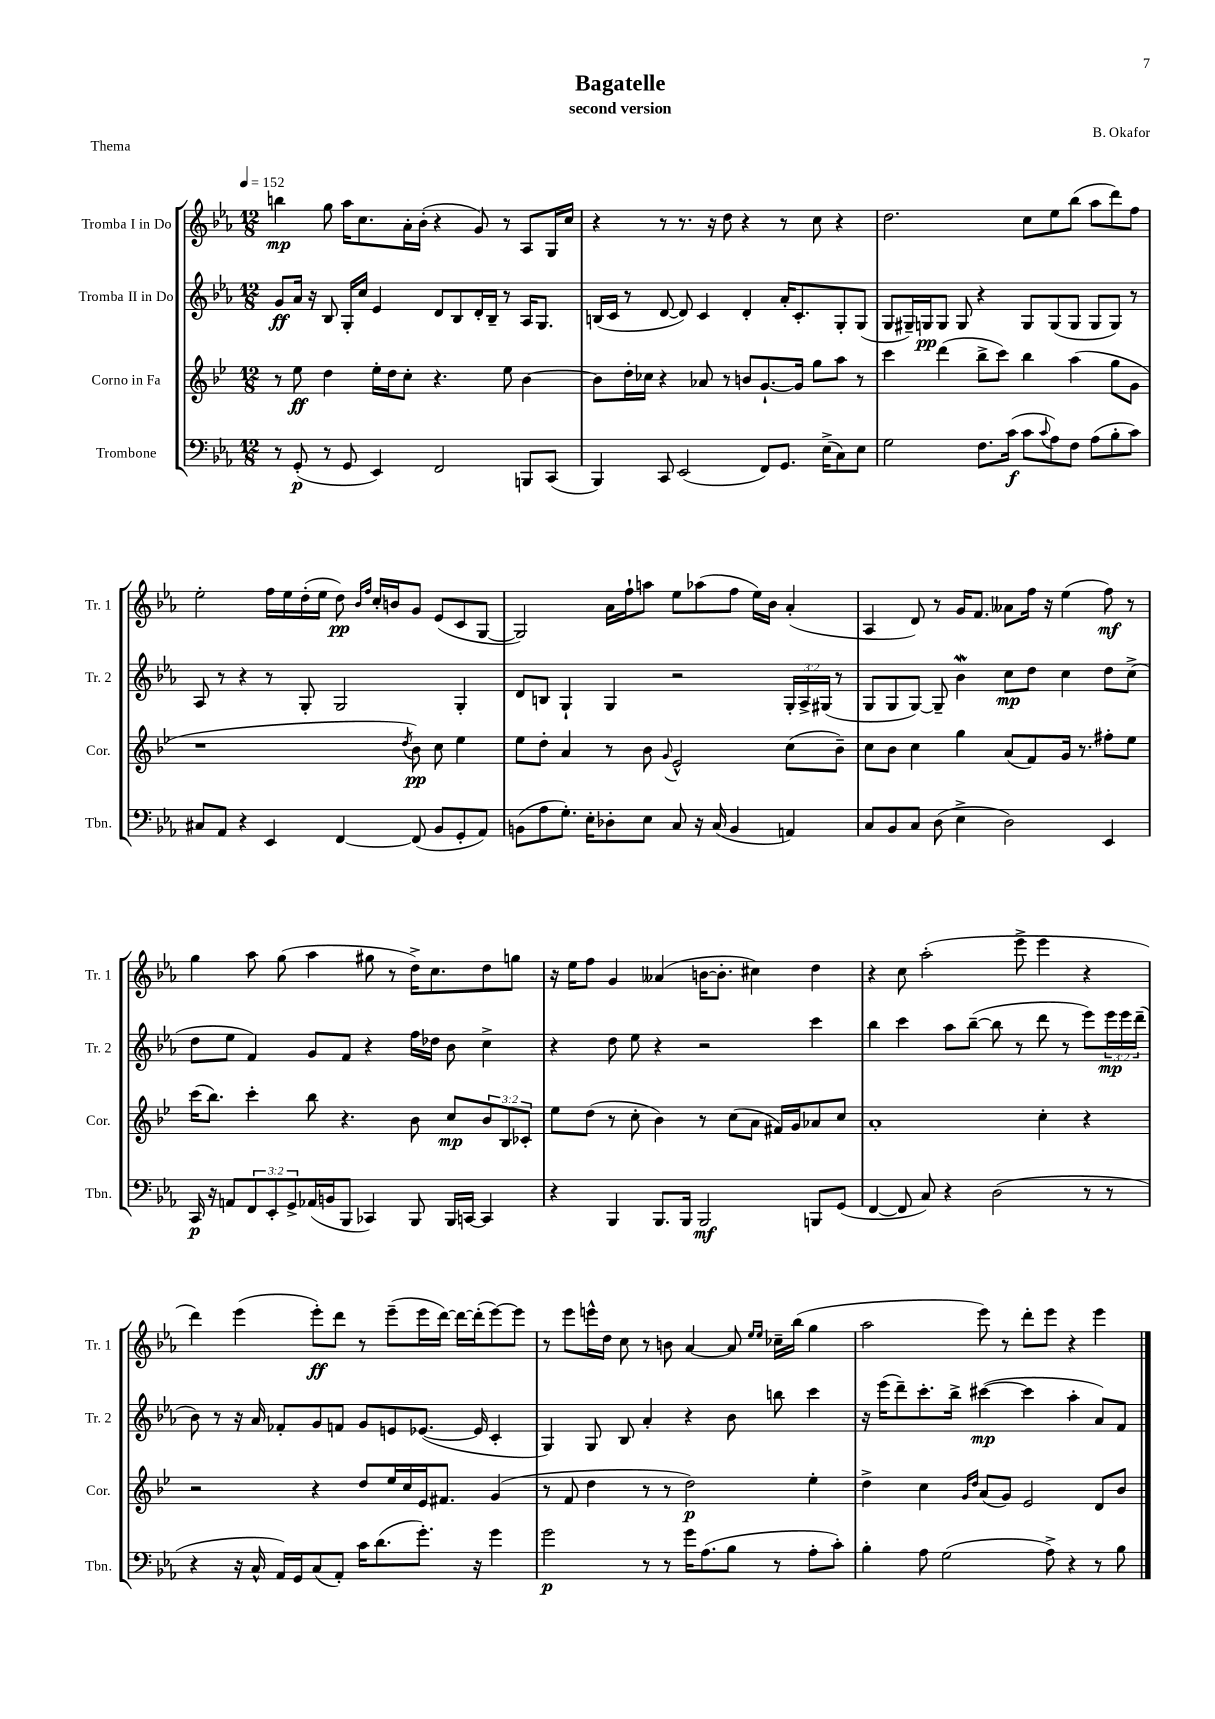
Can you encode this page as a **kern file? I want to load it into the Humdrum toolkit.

**kern	**kern	**kern	**kern
*staff4	*staff3	*staff2	*staff1
*clefF4	*clefG2	*clefG2	*clefG2
*k[b-e-a-]	*k[b-e-]	*k[b-e-a-]	*k[b-e-a-]
*M12/8	*M12/8	*M12/8	*M12/8
*MM152	*MM152	*MM152	*MM152
8r	8r	8g	4bb
(8GG'	8ee-	16a-	.
.	.	16r	.
8r	4dd	8B-	8gg
8GG	.	16G'	16aa-
.	.	16cc	8.cc
4EE-)	16ee-'	4e-	.
.	16dd	.	.
.	8cc'	.	16a-'
.	.	.	(16b-'
2FF	4.r	8d	4r
.	.	8B-	.
.	.	16d'	8g)
.	.	16B-~	.
.	8ee-	8r	8r
8BBB	[4b-	16A-	8A-
.	.	8.G	.
(8CC	.	.	16G
.	.	.	16cc
=	=	=	=
4BBB-)	8b-]	(16B	4r
.	.	16c	.
.	16dd'	8r	.
.	16cc-	.	.
8CC	4r	[8d	8r
(2EE-	.	8d])	8.r
.	8a-	4c	.
.	.	.	16r
.	8r	.	8dd
.	8b	4d'	4r
8FF)	[8.g`	.	.
8.GG	.	16a-'	8r
.	16g]	8.c'	.
.	8gg	.	8cc
(16E-^	.	.	.
8C)	8aa	8G'	4r
8E-	8r	(8G	.
=	=	=	=
2G	4ccc	8G	2.dd
.	.	16G#~)	.
.	.	16G	.
.	(4ddd	8G	.
.	.	8G	.
8.F	8bb-^	4r	.
.	8ccc)	.	.
(16c	.	.	.
8c	4bb-	8G	8cc
8qqc	.	.	.
8A-)	.	(8G	8ee-
8F	(4aa	8G	(8bb-
(8A-	.	8G	8aa-
8B-'	8gg	8G)	8ddd)
8c)	8g	8r	8ff
=	=	=	=
8C#	1r	8A-	2ee-'
8AA-	.	8r	.
4r	.	4r	.
4EE-	.	8r	16ff
.	.	.	16ee-
.	.	8G'	(16dd'
.	.	.	16ee-
[4FF	.	2G	8dd)
.	.	.	16qqb-
.	.	.	16qqff
.	.	.	16cc'
.	.	.	16b
.	8qdd	.	.
(8FF]	8b-)	.	8g
8BB-	8cc	.	(8e-
8GG'	4ee-	4G'	8c
8AA-)	.	.	[8G
=	=	=	=
(8BB	8ee-	8d	2G])
8A-	8dd'	8B	.
8.G')	4a	4G`	.
16E-'	.	.	.
8D-'	8r	4G	16a-
.	.	.	16ff`
8E-	8b-	.	8aa
.	8qqg	.	.
8C	2e-^^	2r	8ee-
16r	.	.	(8aa-
(16C	.	.	.
4BB	.	.	8ff
.	.	.	16ee-)
.	.	.	16b-
4AA)	(8cc	24G'	(4a-'
.	.	24A-^	.
.	.	(24G#	.
.	8b-~)	8r	.
=	=	=	=
8C	8cc	8G	4A-
8BB-	8b-	8G	.
8C	4cc	[8G)	8d)
(8D	.	8G~]	8r
4E-^	4gg	4b-	16g
.	.	.	8.f
2D)	(8a	8cc	8a--
.	8f)	8dd	16ff
.	.	.	16r
.	16g	4cc	(4ee-
.	8.r	.	.
4EE-	8ff#'	8dd	8ff)
.	8ee-	(8cc^	8r
=	=	=	=
16CC	(16ccc	8dd	4gg
16r	8.bb-)	.	.
8AA	.	8ee-	.
12FF	4ccc'	4f)	8aa-
12EE-'	.	.	.
.	.	.	(8gg
12GG^	.	.	.
(16AA-	8bb-	8g	4aa-
16BB	.	.	.
8BBB-	4.r	8f	.
4CC-)	.	4r	8gg#
.	.	.	8r
8BBB-	8b-	16ff	16dd^)
.	.	16dd-	8.cc
16BBB-	8cc	8b-	.
[16CC	.	.	.
4CC]	12b-	4cc^	8dd
.	12B-	.	.
.	.	.	8gg
.	12c-'	.	.
=	=	=	=
4r	8ee-	4r	16r
.	.	.	16ee-
.	(8dd	.	8ff
4BBB-	8r	8dd	4g
.	8cc'	8ee-	.
8.BBB-	4b-)	4r	(4a--
16BBB-	.	.	.
2BBB-	8r	2r	[16b
.	.	.	8.b']
.	(8cc	.	.
.	8a	.	4cc#)
.	16f#)	.	.
.	16g	.	.
8BBB	8a-	4ccc	4dd
(8GG	8cc	.	.
=	=	=	=
[4FF	1a'	4bb-	4r
8FF]	.	4ccc	8cc
8C)	.	.	(2aa-'
4r	.	8aa-	.
.	.	([8bb-~	.
(2D	.	8bb-]	.
.	.	8r	8eee-^
.	4cc'	8ddd	4eee-
.	.	8r	.
8r	4r	8eee-)	4r
8r	.	24eee-	.
.	.	24eee-	.
.	.	(24ddd~	.
=	=	=	=
4r	2r	8b-)	4ddd)
.	.	8r	.
16r	.	16r	(4eee-
16C^^	.	16a-	.
16AA-)	.	8f-'	.
16GG	.	.	.
(8C	4r	8g	8eee-')
8AA-')	.	8f	8ddd
16c	8dd	8g	8r
(8.d	.	.	.
.	16ee-	8e	(8eee-~
.	16cc	.	.
8.g')	16e-	([8.e-	16eee-
.	8.f#	.	[16ddd)
.	.	.	16ddd_
16r	.	16e-]	(16ddd']
4g	(4g	4c'	[8eee-)
.	.	.	8eee-]
=	=	=	=
2g	8r	4G)	8r
.	8f	.	8eee-
.	4dd	8G	16eee^^
.	.	.	16dd
.	.	8B-	8cc
8r	8r	4a-'	8r
8r	8r	.	8b
16g	2dd)	4r	[4a-
(8.A-	.	.	.
8B-	.	8b-	8a-]
.	.	.	16qqee-
.	.	.	16qqee-
8r	.	8bb	16cc-~
.	.	.	(16bb-
8A-'	4ee-'	4ccc	4gg
8c')	.	.	.
=	=	=	=
4B-'	4dd^	16r	2aa-
.	.	(16eee-	.
.	.	8ddd~)	.
8A-	4cc	8.ccc'	.
(2G	.	.	.
.	.	16bb-^	.
.	16qqg	.	.
.	16qqdd	.	.
.	(8a	([4ccc#	8eee-)
.	8g)	.	8r
.	2e-	4ccc#]	8ddd'
8A-^)	.	.	8eee-
4r	.	4aa-'	4r
8r	8d	8a-)	4eee-
8B-	8b-	8f	.
==	==	==	==
*-	*-	*-	*-
